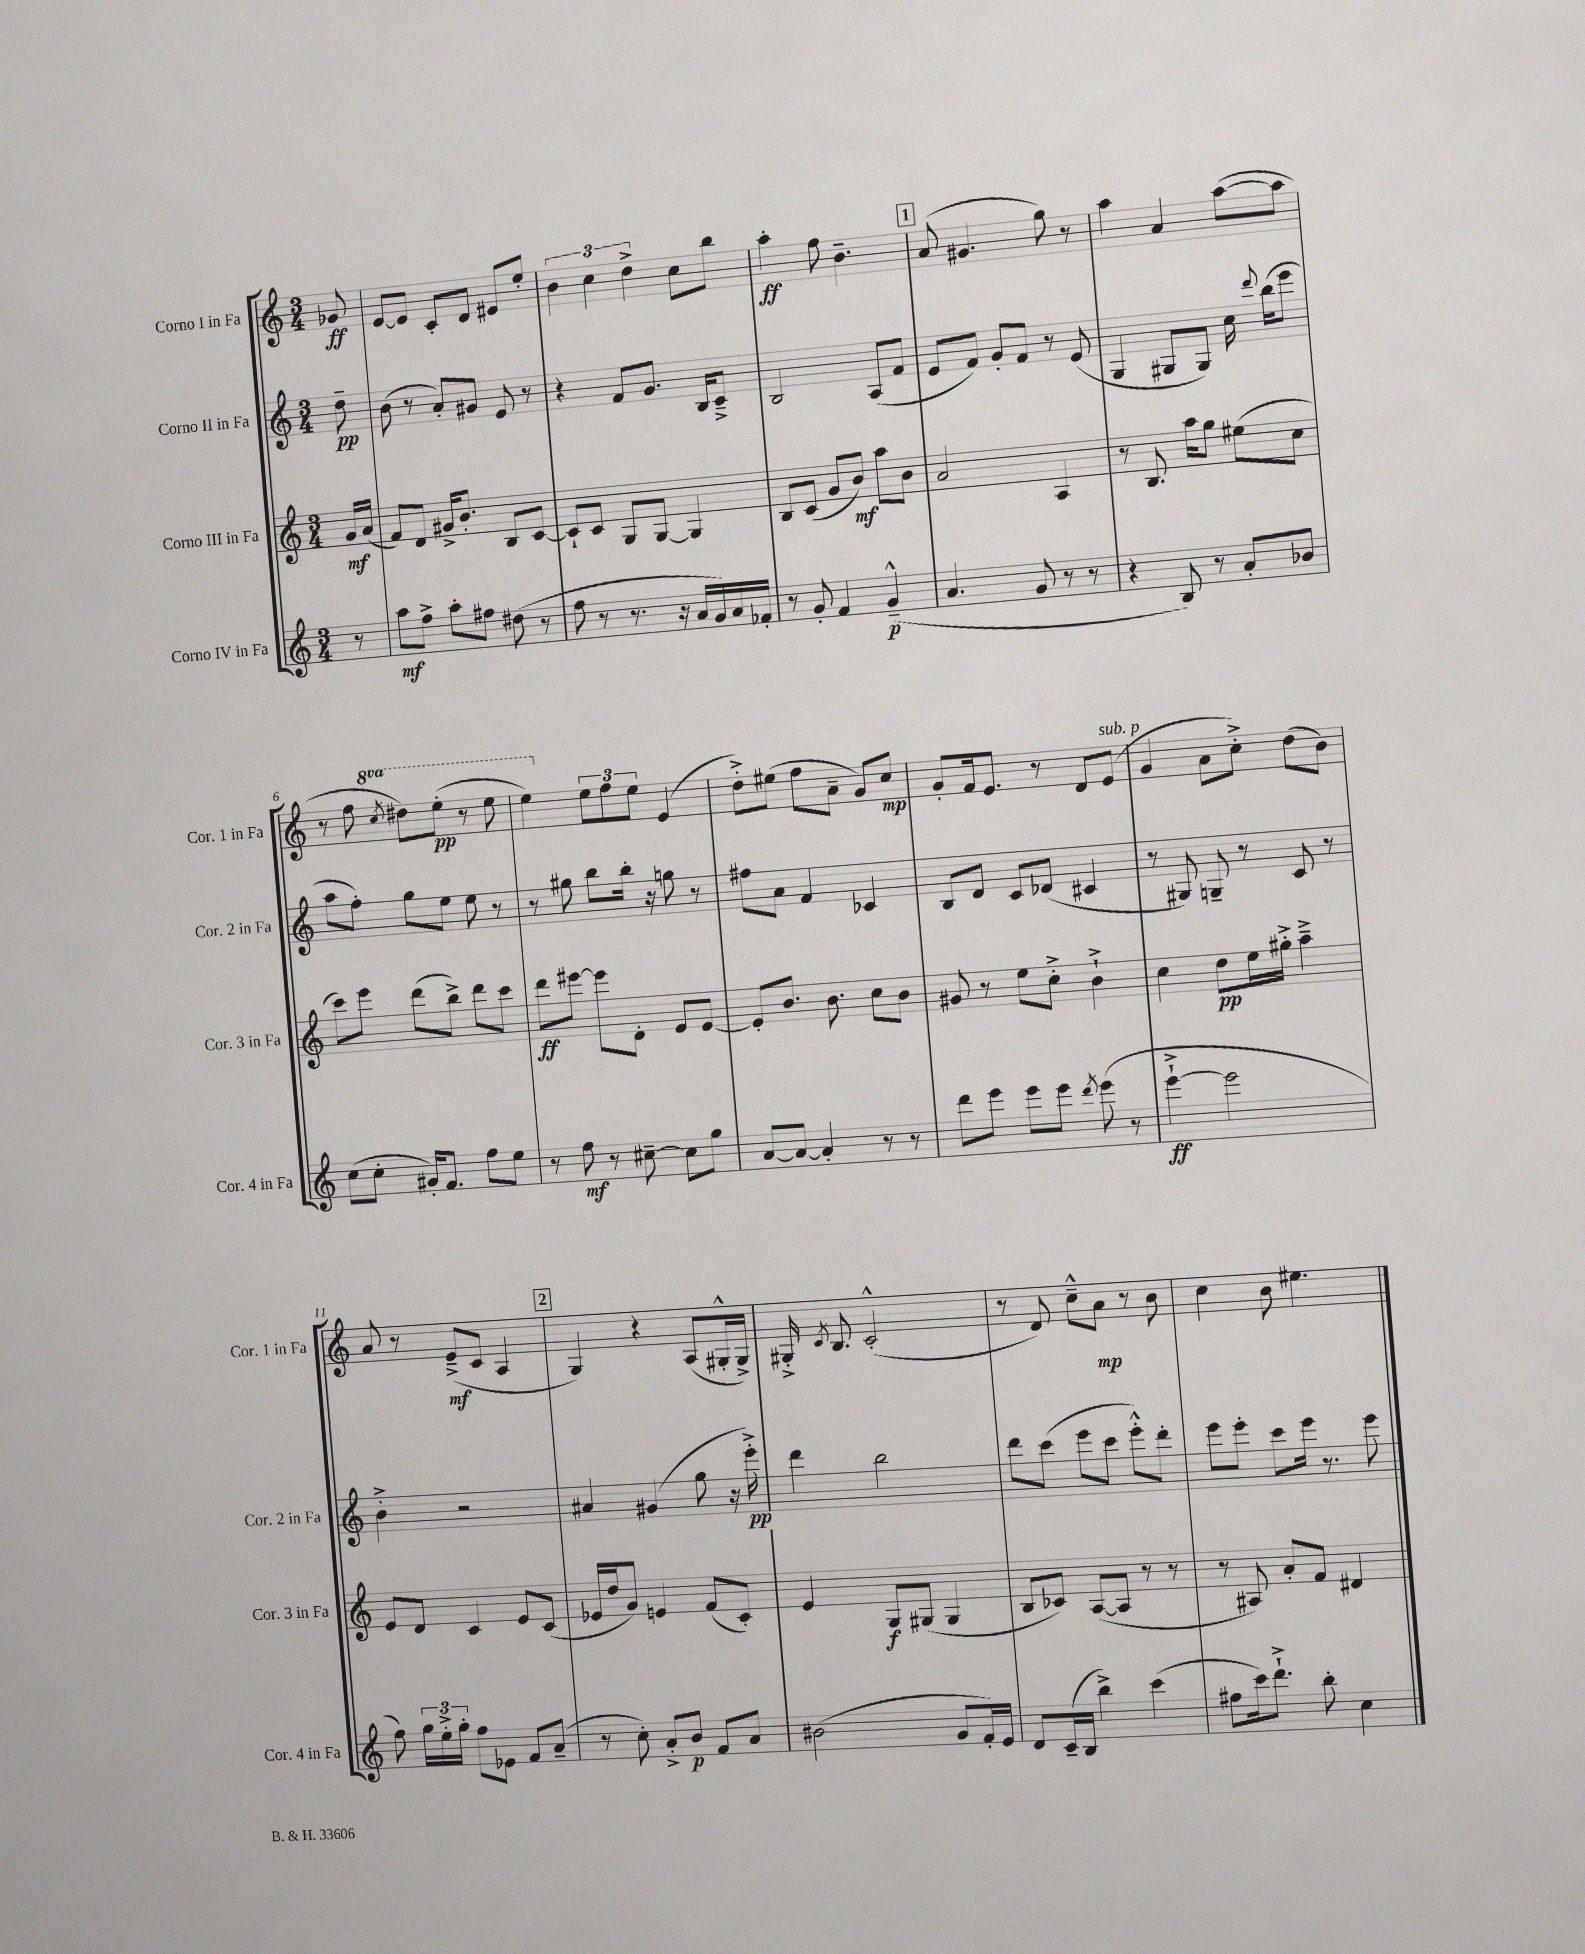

**kern	**kern	**kern	**kern
*staff4	*staff3	*staff2	*staff1
*clefG2	*clefG2	*clefG2	*clefG2
*k[]	*k[]	*k[]	*k[]
*M3/4	*M3/4	*M3/4	*M3/4
8r	16g	8dd~	8g-
.	(16a	.	.
=	=	=	=
8aa	8f)	(8b	[8e
8ff^	8d	8r	8e]
8aa'	16g#^	8a')	8c'
.	8.b'	.	.
8ff#	.	8g#	8d
(8dd#	8B	8e	8e#
8r	[8c	8r	8ee'
=	=	=	=
8ff	8c`]	4r	6b
8r	8c	.	.
.	.	.	6cc
8.r	8G	8f	.
.	.	.	6dd^
.	[8G	8.g	.
16r	.	.	.
16a	4G]	.	8cc
16g)	.	16B	.
16a	.	8c~^	8bb
16f-'	.	.	.
=	=	=	=
8r	8B	2B	4aa'
8g'	(8c	.	.
4f	8g	.	8ff
.	8b)	.	4.b~
(4g~^^	8aa	(8A	.
.	8b	8f	.
=	=	=	=
4.a	2a	8e	(8a
.	.	8f)	4.g#
.	.	8g'	.
8g	.	8f	.
8r	4A	8r	8gg)
8r	.	(8e	8r
=	=	=	=
4r	8r	4G	4aa
.	8.B	.	.
8B)	.	8G#	4a
.	16aa	.	.
8r	8gg	8G#)	.
8a'	(8ee#	16cc	([8aa
.	.	8qqddd	.
.	.	(16bb	.
8b-	8cc	8eee	8aa]
=	=	=	=
(8cc	8ccc)	8aa	8r
8cc'	8eee	8ff')	8ff
.	.	.	8qccc
16g#')	(8ddd	8gg	8ddd#)
8.f	.	.	.
.	8bb^)	8ee	(8eee'
8ff	8ddd	8ee	8r
8ee	8ccc	8r	8eee
=	=	=	=
8r	8ddd	8r	4eee)
8ff	[8eee#	8gg#	.
8r	8eee#]	8bb	12ee
.	.	.	12ff
[8cc#~	8d'	16bb'	.
.	.	.	12ee
.	.	16r	.
8cc#]	8e	8gg	(4e
8gg	[8e	8r	.
=	=	=	=
[8a	8e']	8ff#	8dd'^)
8a_	8.b	8a	(8ee#
4a']	.	4f	8ff
.	8.b	.	.
.	.	.	8a~
8r	8cc	4c-	8g)
8r	8b	.	8cc
=	=	=	=
8ddd	8g#	8B	8g'
8eee	8r	8d	16f
.	.	.	8.e
8eee	8ee	8c	.
8eee	8cc'^	(8d-	8r
8qddd	.	.	.
(8eee	4b`^	4c#	8d
8r	.	.	(8e
=	=	=	=
[4eee`^	4cc	8r	4g
.	.	8G#)	.
2eee]	8dd	8G~	8a
.	16ee	8r	8cc'^)
.	16gg#'^	.	.
.	4aa~^	8c	(8dd
.	.	8r	8b)
=	=	=	=
8ff)	8e	4b'^	8a
24gg	8d	.	8r
24ee'^	.	.	.
24gg'	.	.	.
8ff	4c	2r	(8e~^
8e-	.	.	8c
8f	8e	.	4A
(8a~	(8c	.	.
=	=	=	=
8r	16e-	4a#	4G)
.	16dd	.	.
8cc')	8g)	.	.
8a'^	4e	(4g#	4r
8b	.	.	.
8f	(8f	8gg	(8A
8a	8c')	16r	16G#'^^
.	.	16eee'^)	16G#^)
=	=	=	=
(2b#	4e	4ddd	16G#'^
.	.	.	8qc
.	.	.	8.B
.	8G	2bb	(2c'^^
.	(8G#	.	.
8g	4G#	.	.
16f')	.	.	.
16e	.	.	.
=	=	=	=
8d	8B	8ddd	8r
(16c~	8c-)	(8ccc	8d)
16B	.	.	.
4bb^)	([8A	8eee	8cc~^^
.	8A]	8ccc	8a
(4ccc	8r	8eee'^^)	8r
.	8r	8ddd'	8b
=	=	=	=
8ff#	8r	8eee	4cc
16ccc)	8A#)	8eee'	.
8.ddd`^	.	.	.
.	8a'	8ccc	8b
8bb'	8f	16eee	4.ee#
.	.	8.r	.
4cc	4d#	.	.
.	.	8eee	.
==	==	==	==
*-	*-	*-	*-
